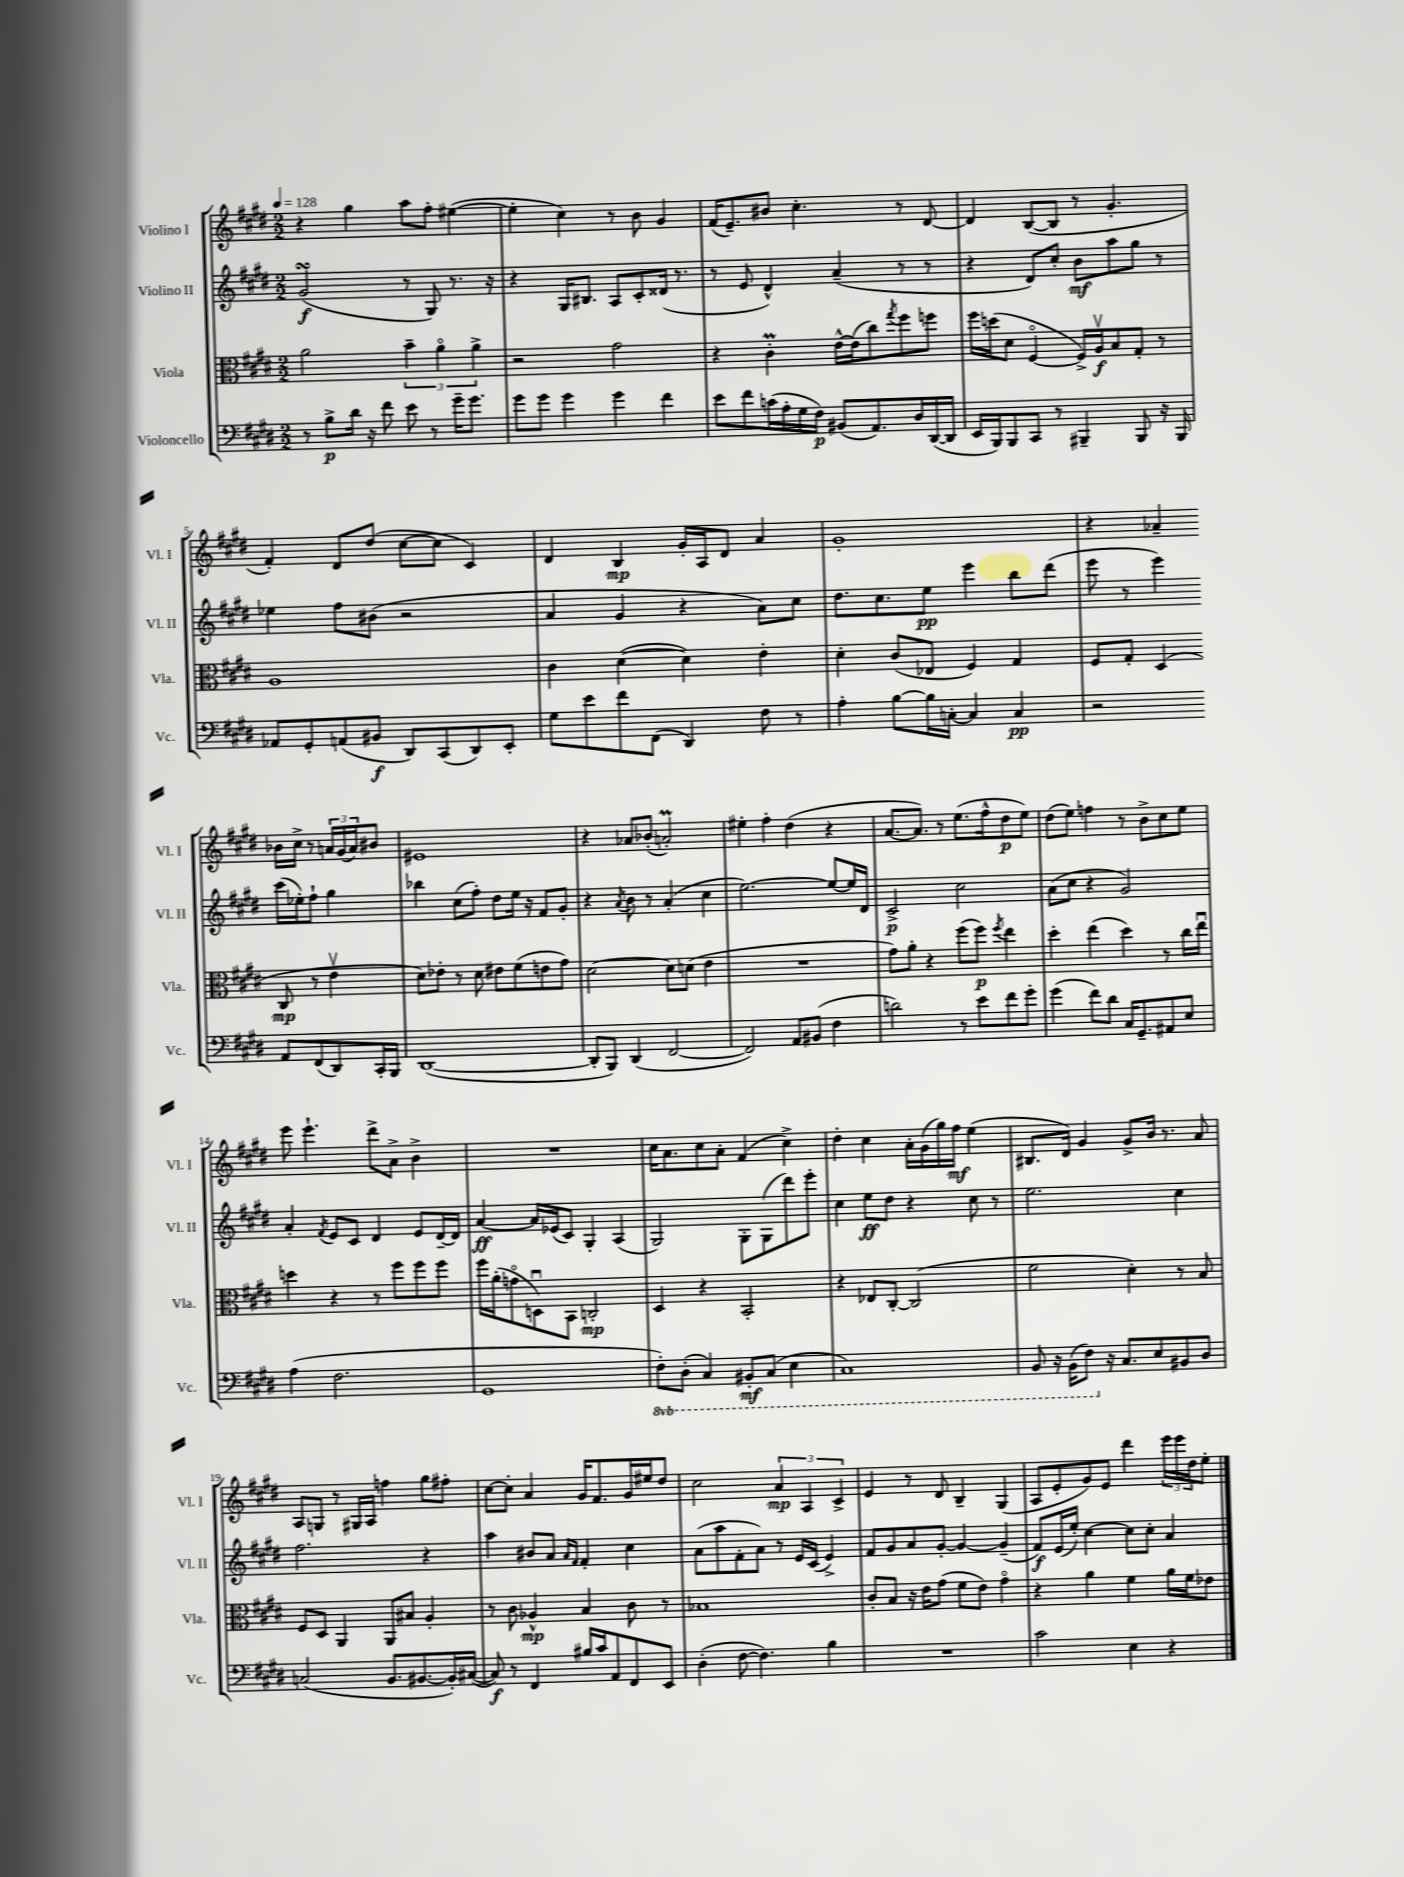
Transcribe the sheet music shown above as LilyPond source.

<<
\new StaffGroup <<
\new Staff = "s0" \with { instrumentName = "Violino I" shortInstrumentName = "Vl. I" } {
    \clef treble \key e \major \numericTimeSignature \time 2/2 \tempo 4 = 128
    r4 gis''4 a''8 fis''8-. eis''4~( |
    eis''4-. cis''4) r8 b'8 gis'4 |
    fis'16( e'8.--) bis'8 cis''4.-. r8 dis'8~ |
    dis'4 b8~( b8 r8 gis'4.-. |
    fis'4-.) dis'8 dis''8( cis''8~ cis''8 cis'4) |
    dis'4 b4\mp gis'16-. a16 dis'8 a'4 |
    gis'1-. |
    r4 aes'4-- bes'16 cis''16-> r8 \tuplet 3/2 { a'16 gis'16( a'16) } bis'8 |
    eis'1 |
    r4 aes'8 bes'8-.( a'2-.\prall) |
    eis''4-. fis''4-. dis''4( r4 |
    a'8.~ a'8.) r8 e''8.( fis''16-^ dis''8\p e''8) |
    dis''8( e''8) f''4 r8 b'8-> cis''8 e''8 |
    e'''8 e'''4.-! dis'''8-> a'8-> b'4-> |
    R1 |
    cis''16 a'8. cis''8 a'8-. fis'4( cis''4->) |
    dis''4-. cis''4 a'16-. gis'16( gis''16) fis''16\mf e''4( |
    bis8. dis'16) gis'4 gis'8-> b'16 r8. a'8 |
    a8 g8 r8 gis16 a16 f''4 gis''8 fis''8-. |
    cis''8~ cis''8-. a'4 gis'16 fis'8. gis'16 eis''16 dis''8 |
    cis''2 \tuplet 3/2 { a'4\mp a4 cis'4-> } |
    e'4 r8 dis'8 b4-- gis4( |
    a8 e'8-. gis'8) e'8 dis'''4 \tuplet 3/2 { e'''16 e'''16 dis''16 } e''8-. \bar "|." |
}
\new Staff = "s1" \with { instrumentName = "Violino II" shortInstrumentName = "Vl. II" } {
    \clef treble \key e \major \numericTimeSignature \time 2/2
    gis'2\turn\f( r8 gis8) r8. r16 |
    r4 gis16 bis8. a8 cis'8-. disis'16( r8. |
    r8 e'8 dis'4-^) a'4--( r8 r8 |
    r4 dis'8) cis''8-. b'8\mf a''8 gis''8 r8 |
    ees''4 fis''8 bis'8( r2 |
    a'4 gis'4 r4 a'8) cis''8 |
    dis''8. cis''8. e''8\pp e'''4 b''8 dis'''8( |
    e'''8 r8 e'''4) cis'''16( ees''16-.) fis''8-! gis''4 |
    bes''4 cis''8( fis''8-.) dis''8 e''16 r16 fis'8 gis'8-. |
    r4 \acciaccatura { a'8 } b'8 r8 a'4-.( cis''4 |
    e''2.~) e''8~ e''16 dis'16 |
    cis'2->\p cis''2 |
    a'8( cis''8 r4 gis'2) |
    a'4-. \acciaccatura { fis'8 } e'8 cis'8 dis'4 e'8 dis'16~-- dis'16 |
    a'4~\ff a'16 ees'16( cis'8) gis4-. a4( |
    gis2) gis8-. gis8( dis'''8) e'''8-. |
    cis''4 e''8\ff dis''8 r4 cis''8 r8 |
    e''2. cis''4 |
    fis''2. r4 |
    a''4 bis'8 a'8 \grace { a'16 fis'16 } fis'4-. cis''4 |
    a'8( a''8 fis'8-. a'8) r8 e'16 cis'16( e'4->) |
    fis'8 gis'8 a'8 gis'8~-. gis'4~ gis'4--( |
    fis'8\f) e'16( e''16-.) cis''4~ cis''8 cis''8-. a'4 \bar "|." |
}
\new Staff = "s2" \with { instrumentName = "Viola" shortInstrumentName = "Vla." } {
    \clef alto \key e \major \numericTimeSignature \time 2/2
    a'2 \tuplet 3/2 { b'4-- a'4\flageolet a'4-> } |
    r2 gis'2 |
    r4 cis'4-.\prall e'16~-^ e'16( cis''8) \acciaccatura { gis''8 } fis''8 f''8 |
    fis''16 d''16( dis'8 fis4~\flageolet fis16->) a16\upbow\f b8 gis8-. r8 |
    a1 |
    cis'4 dis'4~( dis'4) e'4-. |
    dis'4-. cis'8( ees8 fis4) gis4 |
    fis8 gis8-. dis4( cis8\mp r8 e'4\upbow |
    dis'8) ees'8-. r8 dis'8 eis'8 fis'8( e'8 gis'8) |
    dis'2~ dis'8 d'8( e'4 |
    R1 |
    gis'8) a'8-. r4 fis''8( fis''8\p) \acciaccatura { fis''8 } e''4 |
    dis''4-. e''4( dis''4) r8 cis''16 e''16\downbow |
    d''4 r4 r8 fis''8 fis''8 fis''8 |
    fis''16 a'16-.( g'8\flageolet d8\downbow) b,8 c2-.\mp |
    dis4 r4 b,2-. |
    r4 ees8 cis8~-. cis2( |
    fis'2 dis'4-.) r8 b8 |
    fis8 dis8 a,4 a,8 bis8 a4-. |
    r8 cis'8 aes4-^\mp b4 cis'8 r8 |
    bes1 |
    cis'8-. b8 r16 e'16 gis'8( fis'8 e'8) gis'4\flageolet |
    r4 a'4 fis'4 a'16 fis'16 ees'8 \bar "|." |
}
\new Staff = "s3" \with { instrumentName = "Violoncello" shortInstrumentName = "Vc." } {
    \clef bass \key e \major \numericTimeSignature \time 2/2 \set Staff.ottavationMarkups = #ottavation-simple-ordinals
    r8 b8->\p dis'16 r16 fis'8 e'8 r8 gis'16-- gis'8. |
    gis'8 gis'8 gis'4 gis'4 fis'4 |
    e'8 fis'8 c'16( a16-. gis16 fis16\p) bis,8( a,8.) dis16 dis,16~( dis,16 |
    e,16 b,,16) b,,8 cis,8 r8 bis,,4-- bis,,8 r16 bis,,16 |
    aes,8 gis,8-. a,8( bis,8\f dis,8) cis,8( dis,8) e,8-. |
    gis8 e'8 fis'8 fis,8( dis,4) fis8 r8 |
    a4-. b8~ b16 c16~-. c4 c4\pp |
    r2 a,8 fis,8( dis,8) cis,16-. b,,16 |
    dis,1~( |
    dis,8-. b,,8) dis,4( fis,2~ |
    fis,2) a,8 bis,8( fis4 |
    d'2) r8 e'8 fis'8 gis'8-. |
    gis'4( fis'8) dis'8 cis16 gis,8.-- ais,8 e8 |
    a4( fis2. |
    gis,1 |
    \ottava #-1 fis,8-.) dis,8-.( cis,4) bis,,8-.\mf cis,8( e,4 |
    cis,1) |
    b,,8 r16 b,,16( fis,8) \ottava #0 r16 cis8. e8 bis,8 dis8 |
    c2( b,8. bis,8.~ bis,16-.) cis16~( |
    cis8\f) r8 fis,4 bis16 cis'16 a,8 fis,8 e,8 |
    dis4-.( fis8~ fis4.) b4 |
    R1 |
    cis'2 e4 r4 \bar "|." |
}
>>
>>
